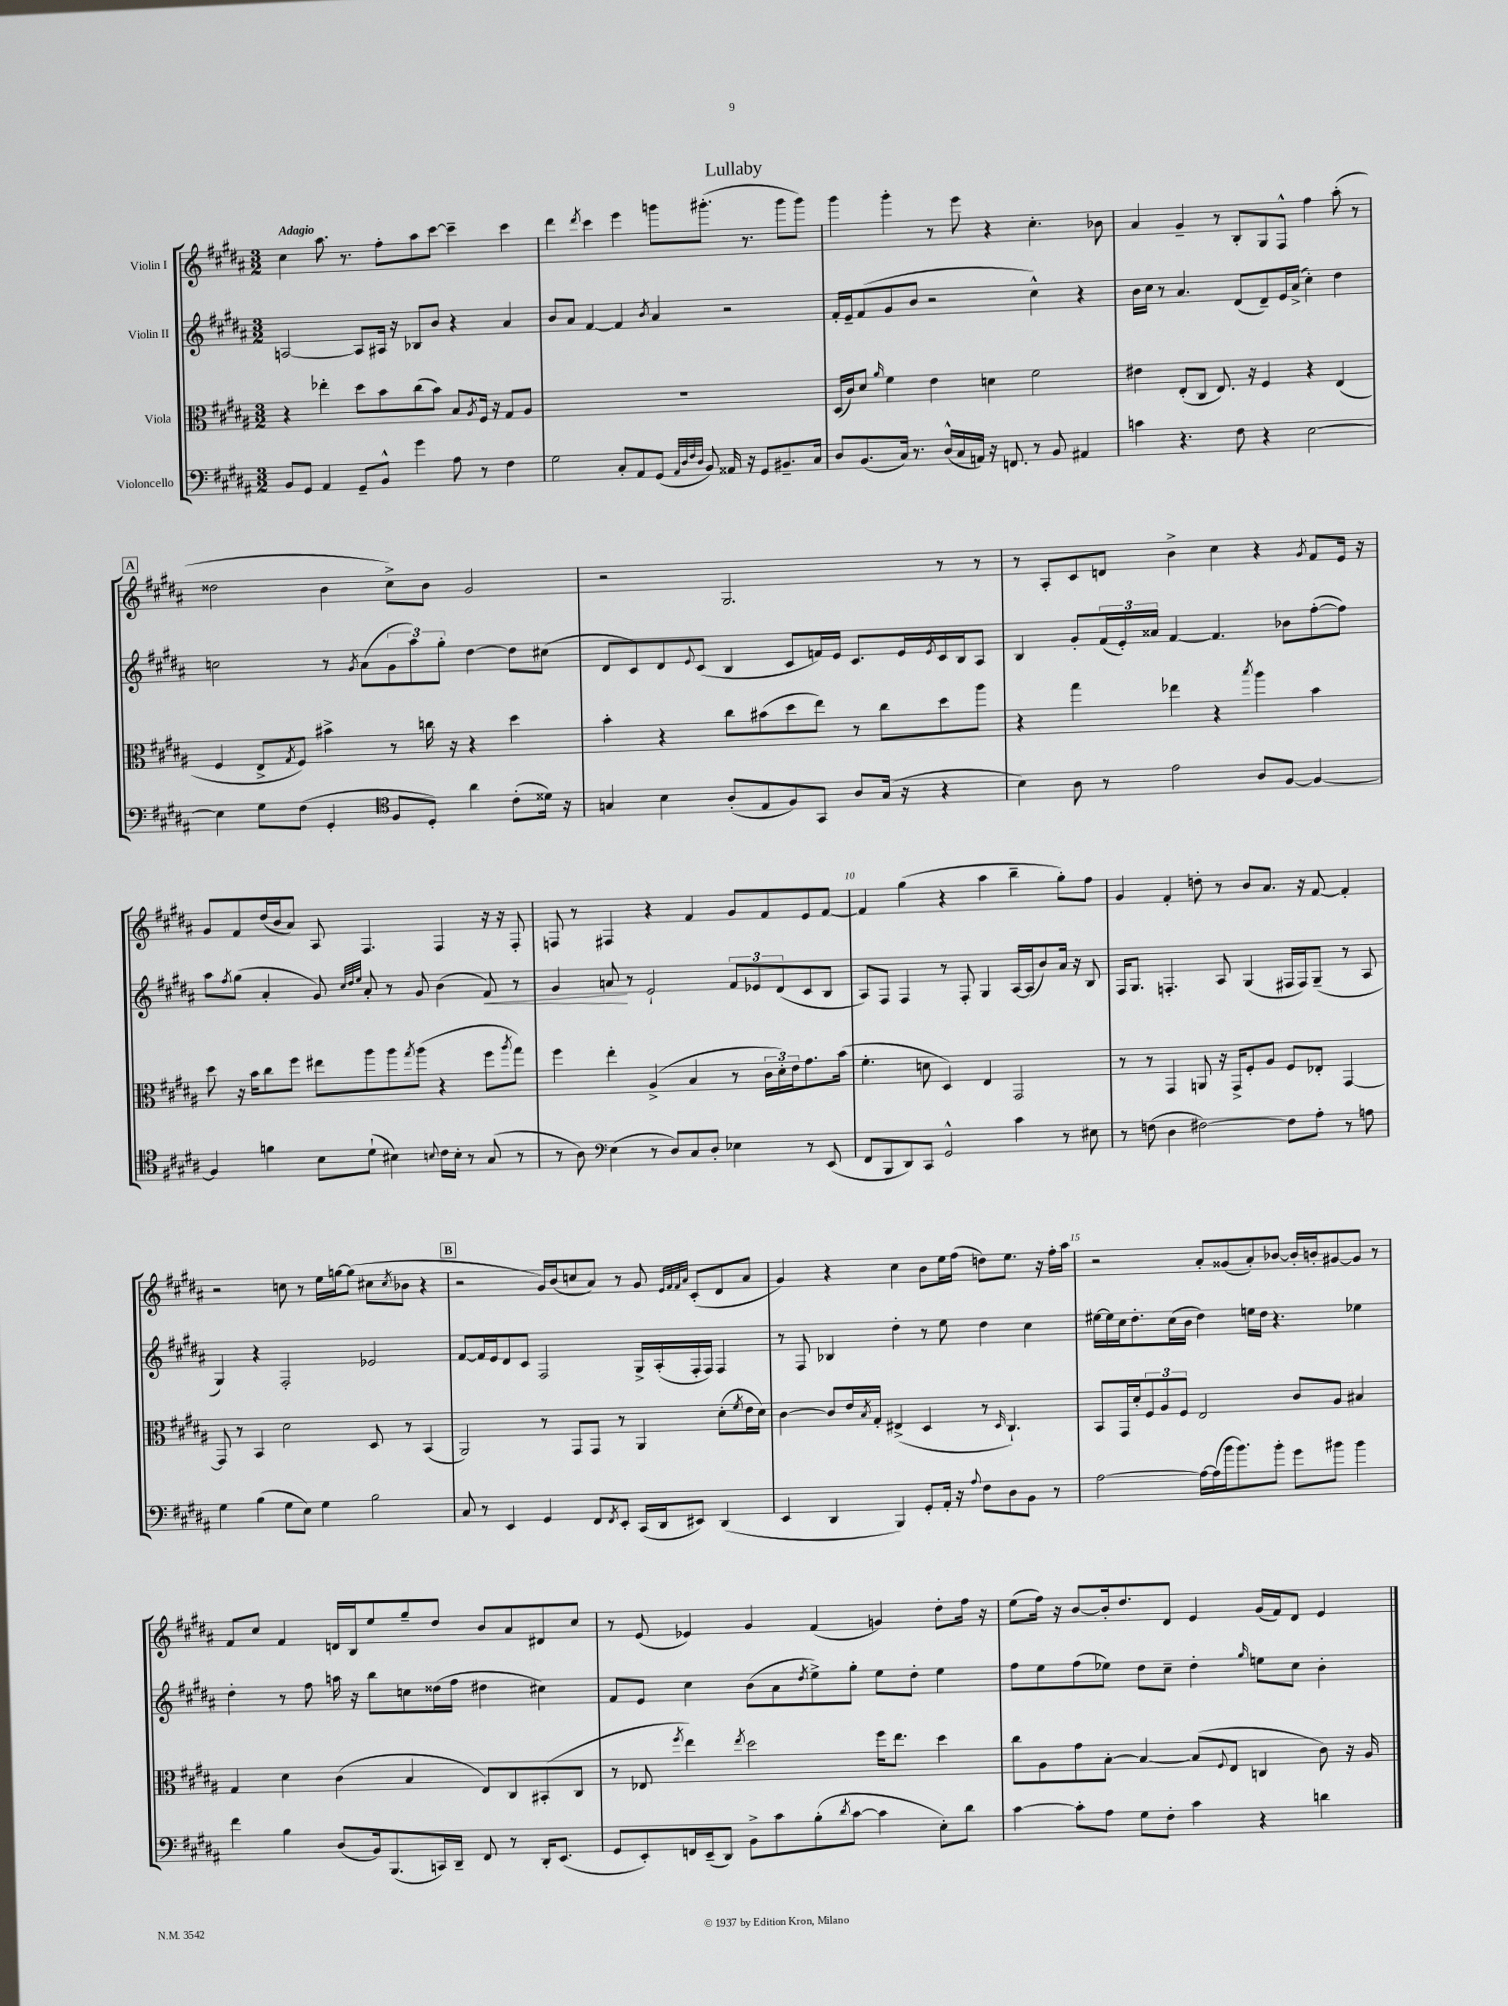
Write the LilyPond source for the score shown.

\header { title = "Lullaby" }
<<
\new StaffGroup <<
\new Staff = "s0" \with { instrumentName = "Violin I" } {
    \clef treble \key b \major \numericTimeSignature \time 3/2 \tempo "Adagio"
    cis''4 ais''8. r8. fis''8-. ais''8 cis'''8~ cis'''4-- cis'''4 |
    dis'''4 \acciaccatura { dis'''8 } cis'''4 e'''4 g'''8 gis'''8.-.( r8. gis'''8 gis'''8) |
    gis'''4 gis'''4-. r8 e'''8 r4 cis''4.-. bes'8 |
    ais'4 gis'4-- r8 b8-. gis8 fis8-^ fis''4 ais''8-.( r8 |
    \mark \markup { \box "A" } disis''2 b'4 cis''8->) b'8 gis'2 |
    r2 gis2. r8 r8 |
    r8 ais8-. cis'8 d'8 b'4-> cis''4 r4 \acciaccatura { gis'8 } fis'8 e'16 r16 |
    gis'8 fis'8 dis''16( b'16 ais'8) ais8 fis4. fis4 r16 r16 fis8-. |
    f8 r8 fis4 r4 fis'4 gis'8 fis'8 e'8 fis'8~ |
    fis'4 gis''4( r4 ais''4 b''4-- gis''8-.) fis''8 |
    gis'4 fis'4-. d''8-. r8 b'8 ais'8. r16 fis'8~ fis'4-. |
    r2 c''8 r8 e''16 g''16~ g''8( cis''8 \acciaccatura { cis''8 } bes'8 r4 |
    \mark \markup { \box "B" } r2 gis'16) b'16( c''8 ais'8) r8 gis'8 \grace { e'32 fis'32 fis'32 ais'32 } cis'8-.( dis'8 ais'8 |
    gis'4) r4 cis''4 b'8 e''16 fis''16( d''8) e''8. r16 fis''16-. ais''16 |
    r2 ais'8-. gisis'8( ais'8-.) bes'8~ bes'16-. b'16-. gis'8~ gis'8 r8 |
    fis'8 cis''8 fis'4 d'16 b16 e''8 gis''8-- dis''8 b'8 ais'8 dis'8 cis''8 |
    r8 e'8( ees'4) gis'4 fis'4( g'4) dis''8-. fis''16 r16 |
    e''8( fis''16) r16 b'8~ b'16-. dis''8. dis'8 e'4 gis'16( fis'16) dis'8 e'4 \bar "|." |
}
\new Staff = "s1" \with { instrumentName = "Violin II" } {
    \clef treble \key b \major \numericTimeSignature \time 3/2
    a2~ a8 ais16 r16 bes8 b'8 r4 ais'4 |
    b'8 ais'8 fis'4~ fis'4 \acciaccatura { b'8 } ais'4 r2 |
    fis'16-. e'16-- fis'8( gis'8 b'8 r2 cis''4-^) r4 |
    b'16 cis''16 r8 ais'4. dis'8( dis'8--) e'16 ais'16->( cis''4-.) dis''4 |
    \mark \markup { \box "A" } c''2 r8 \acciaccatura { gis'8 } ais'8( \tuplet 3/2 { gis'8 ais''8) gis''8-. } dis''4~ dis''8 cis''8( |
    dis'8 cis'8) dis'8 \appoggiatura { e'8 } cis'8( b4 cis'8 f'16) e'16 cis'8. e'16 \acciaccatura { e'8 } cis'16 b16 ais8 |
    b4 gis'8-. \tuplet 3/2 { fis'16( e'16-.) aisis'16 } fis'4~ fis'4. bes'8 fis''8~-.( fis''8) |
    ais''8 \acciaccatura { fis''8 } gis''8( ais'4-. gis'8) \grace { cis''32 dis''32 e''32 } ais'8-. r8 gis'8 b'4( fis'8\<) r8 |
    gis'4 a'8\! r8 e'2-! \tuplet 3/2 { fis'8 ees'8 dis'8( } cis'8 b8 |
    ais8) fis8 fis4 r8 fis8-. gis4 ais16~ ais16( b'8) ais'16 r16 b8 |
    fis16 gis8. f4.-. ais8 gis4( fis16 fis16) gis8--( r8 ais8 |
    gis4) r4 fis2-. ees'2 |
    \mark \markup { \box "B" } fis'8~ fis'16 e'16 dis'8 cis'8 fis2 gis16-> ais16-.( fis16-. fis16) fis4 |
    r8 fis8 bes4 dis''4-. r8 e''8 dis''4 cis''4 |
    eis''16~ eis''16 cis''16 dis''8.-. cis''16( b'16 dis''4) e''16 dis''16 r4. ees''4 |
    dis''4-. r8 fis''8 a''16 r16 b''8 c''8 disis''16( fis''16 dis''4 cis''4) |
    fis'8 e'8 cis''4 b'8( ais'8 \acciaccatura { dis''8 } e''8->) gis''8-. e''8 dis''8-. e''4 |
    fis''8 e''8 fis''8( ees''8) dis''8 cis''8-- dis''4-. \grace { gis''16 } e''8 cis''8 b'4-. \bar "|." |
}
\new Staff = "s2" \with { instrumentName = "Viola" } {
    \clef alto \key b \major \numericTimeSignature \time 3/2
    r4 ees''4-. dis''8 b'8 cis''8( b'8) b8 \acciaccatura { ais8 } fis16 r16 gis8 ais8 |
    R1. |
    dis16( cis'16) dis'8 \grace { ais'16 } fis'4 e'4 d'4 fis'2 |
    eis'4 e8-.( cis8 e8.) r16 fis4 r4 e4( |
    \mark \markup { \box "A" } fis4 e8-> \acciaccatura { gis8 } fis8) bis'4-> r8 c''16 r16 r4 dis''4 |
    b'4-. r4 cis''8 bis'8( dis''8 e''8) r8 cis''8 dis''8 ais''8 |
    r4 gis''4 ees''4 r4 \acciaccatura { b''8 } ais''4 b'4 |
    dis''8 r16 b'16 cis''8 fis''8 eis''8 ais''8 ais''8 \acciaccatura { gis''8 } ais''8( r4 fis''8 \acciaccatura { ais''8 } gis''8) |
    fis''4 e''4-. ais4->( b4 r8 \tuplet 3/2 { cis'16 dis'16-.) e'16 } gis'8. b'16( |
    fis'4.-. d'8 dis4) e4 gis,2 |
    r8 r8 gis,4 a,8 r16 gis,16-> fis8-. ais8 fis8 ees8-. gis,4~ |
    gis,8 r8 b,4 dis'2 dis8 r8 b,4( |
    \mark \markup { \box "B" } ais,2) r8 gis,8 gis,8 r8 ais,4 dis'8-.( \acciaccatura { fis'8 } e'16 dis'16) |
    cis'4~ cis'8 e'16 \acciaccatura { b8 } gis16-. eis4->( dis4 r8 \grace { dis16 } cis4.-!) |
    b,8 gis,16 dis'16-. \tuplet 3/2 { fis8 ais8 fis8 } e2 cis'8 ais8 bis4 |
    gis4 dis'4 cis'4( b4 e8) cis8 bis,8-.( cis8 |
    r8 ees8 \acciaccatura { fis''8 } e''4) \acciaccatura { e''8 } dis''2 fis''16 e''8. dis''4 |
    cis''8 ais8 gis'8 b8~-. b4~ b8( \appoggiatura { fis8 } e8 c4 cis'8) r16 ais16 \bar "|." |
}
\new Staff = "s3" \with { instrumentName = "Violoncello" } {
    \clef bass \key b \major \numericTimeSignature \time 3/2
    b,8 gis,8 ais,4 gis,8-- b,8-^ gis'4 ais8 r8 fis4 |
    gis2 cis8-. ais,8 gis,8( \grace { ais,32 dis32 fis32 dis32 } b,8) aisis,16 r16 gis,8 bis,8.-- cis16 |
    dis8 b,8.( cis16) r8. dis16-^( cis16 a,16) r16 f,8. r8 b,8 ais,4 |
    c'4 r4. fis8 r4 e2~ |
    \mark \markup { \box "A" } e4 gis8 fis8( gis,4-. \clef tenor fis8 dis8-.) ais'4 cis'8-.( disis'16) r16 |
    g4 b4 ais8-.( e8 fis8) gis,8 ais8 g16( r16 r4 |
    b4) ais8 r8 e'2 ais8 fis8~ fis4~ |
    fis4 f'4 b8 dis'8-!( bis4) \appoggiatura { b8 } cis'16 b16-. r8 gis8( r8 |
    r8 ais8) \clef bass e4( r8 dis8) cis8 dis8-. ees4 r8 e,8( |
    fis,8 b,,8 dis,8) cis,8 gis,2-^ cis'4 r8 eis8 |
    r8 f8( dis4 fis2~) fis8 ais8-. r8 a8 |
    gis4 b4( gis8 e8) gis4 b2 |
    \mark \markup { \box "B" } cis8 r8 e,4 gis,4 fis,8 \acciaccatura { fis,8 } e,8-. cis,16( dis,16 eis,8) dis,4( |
    e,4 dis,4 b,,4) gis,8-. ais,16-. r16 \appoggiatura { ais8 } fis8 dis8 b,8 r8 |
    ais2~ ais16~ ais16( b'16 b'8.) b'8-. gis'8 bis'8 bis'4 |
    fis'4 b4 dis8( b,16) b,,8.( c,16) dis,16-- fis,8 r8 dis,16-. e,8.( |
    gis,8 e,8-.) f,16 e,16--( dis,8) b,8-> cis'8 b8-.( \acciaccatura { dis'8 } cis'8~ cis'4 e8-.) dis'8 |
    cis'4~ cis'8-. ais8 gis8 fis8-. cis'4 r4 d'4 \bar "|." |
}
>>
>>
\layout { \context { \Score \override BarNumber.break-visibility = ##(#f #t #t) barNumberVisibility = #(every-nth-bar-number-visible 5) } }
